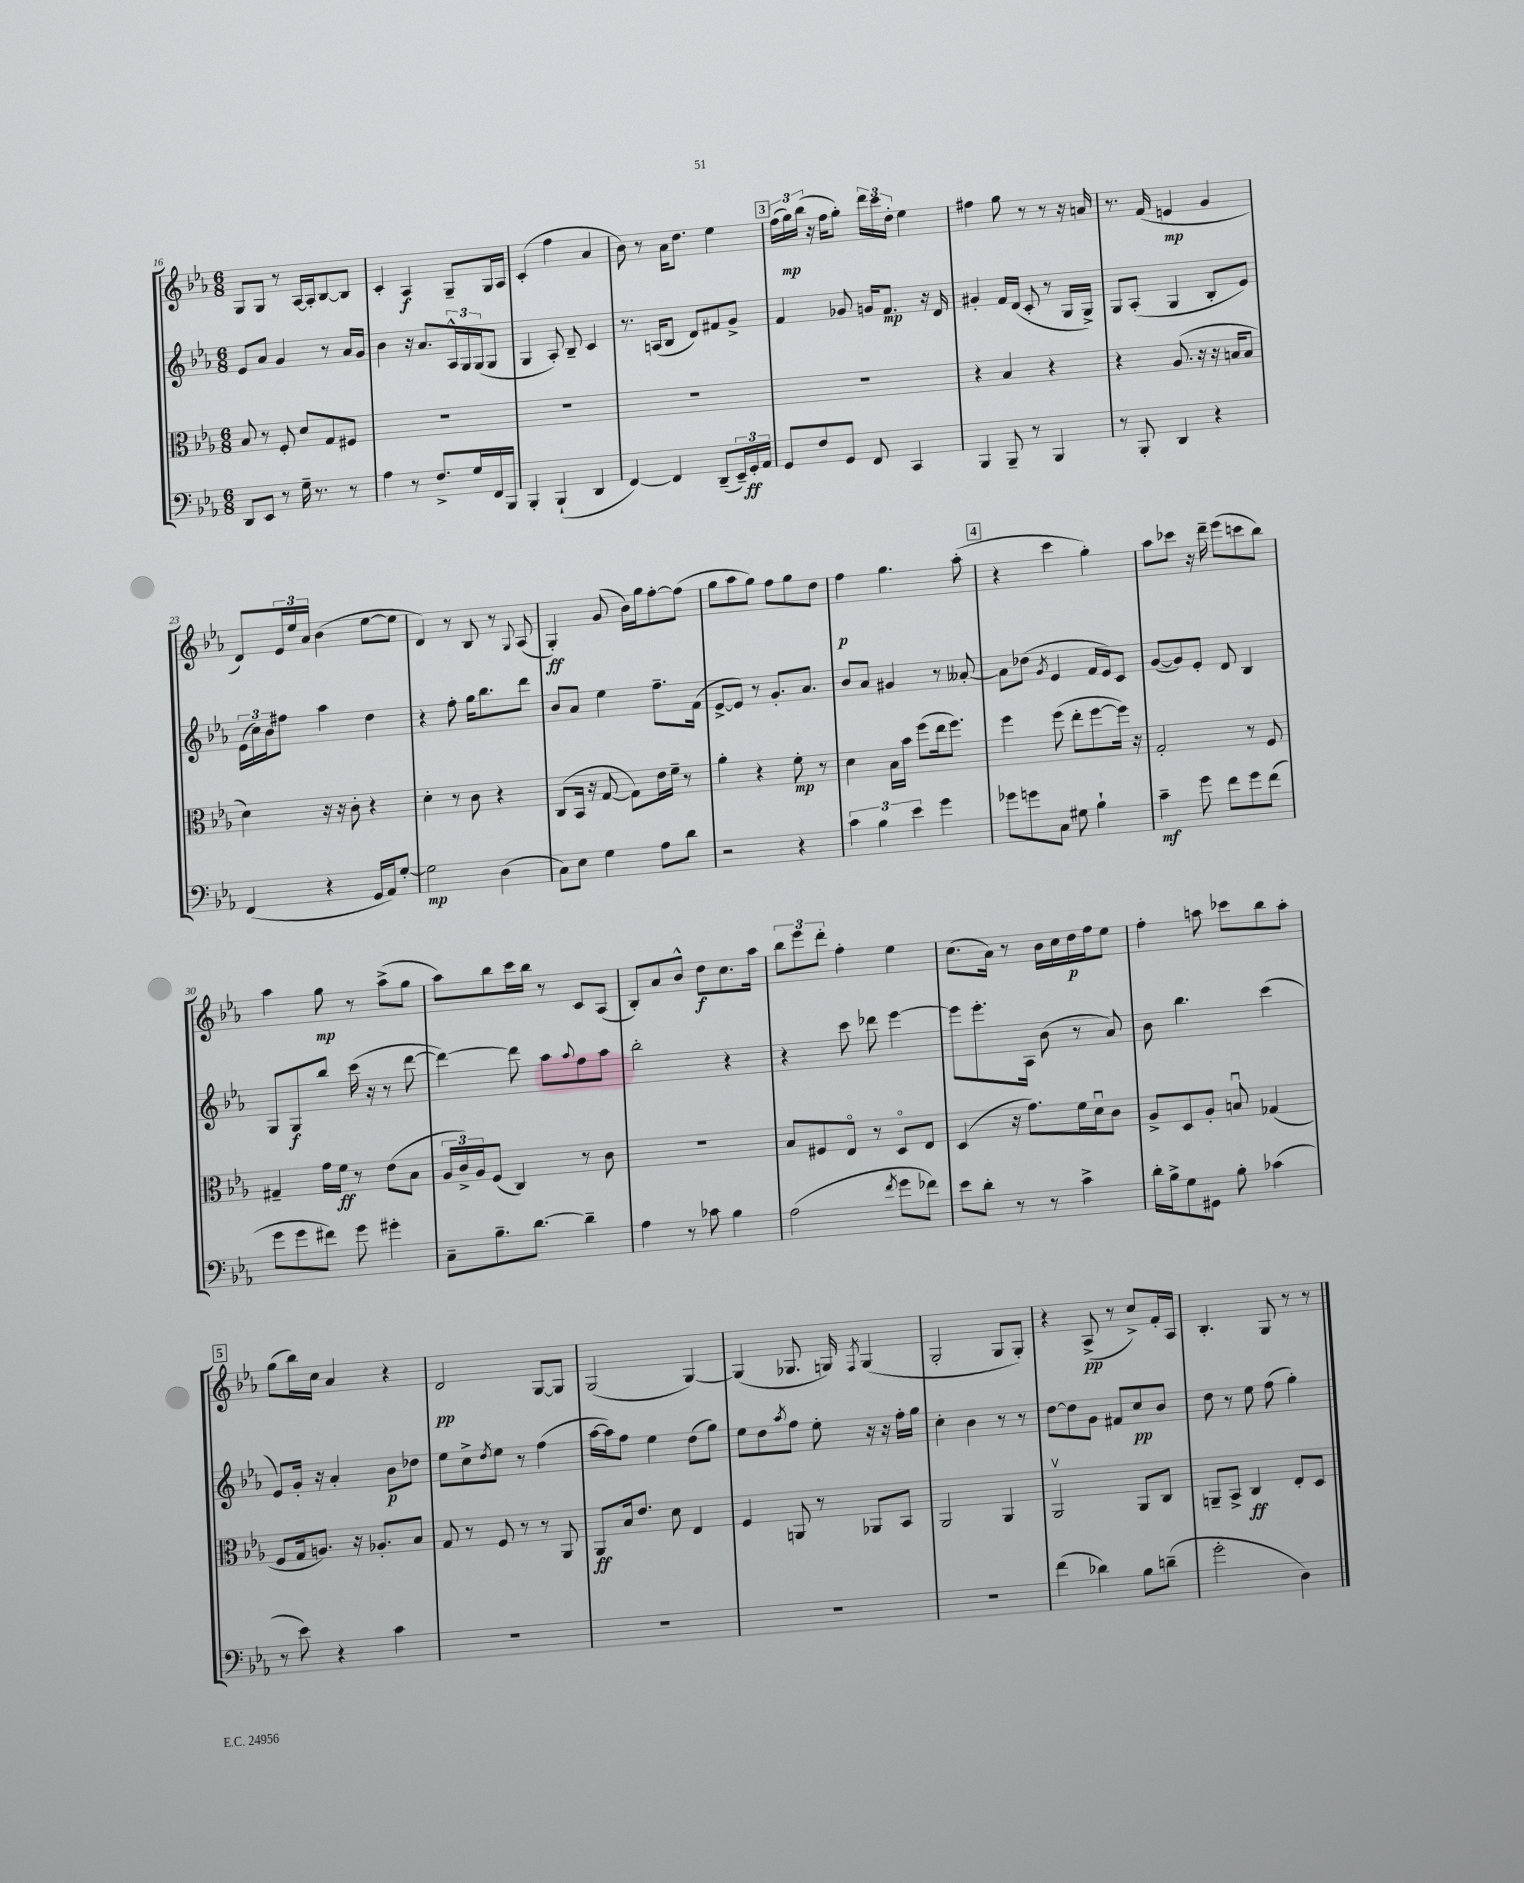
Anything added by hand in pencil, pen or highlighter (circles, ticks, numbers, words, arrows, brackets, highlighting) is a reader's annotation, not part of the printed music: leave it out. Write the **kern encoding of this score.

**kern	**dynam	**kern	**dynam	**kern	**dynam	**kern	**dynam
*part4	*part4	*part3	*part3	*part2	*part2	*part1	*part1
*staff4	*staff4	*staff3	*staff3	*staff2	*staff2	*staff1	*staff1
*clefF4	*	*clefC3	*	*clefG2	*	*clefG2	*
*k[b-e-a-]	*	*k[b-e-a-]	*	*k[b-e-a-]	*	*k[b-e-a-]	*
*M6/8	*	*M6/8	*	*M6/8	*	*M6/8	*
=16	=16	=16	=16	=16	=16	=16	=16
8DD/L	.	8B-/	.	8e-/L	.	8G/L	.
8EE-/J	.	8r	.	8a-/J	.	8G/J	.
8r	.	8F'/	.	4g/	.	8r	.
16G~\	.	8d/L	.	.	.	[16A-/LL	.
8.r	.	.	.	.	.	16A-'/J]	.
.	.	8G/	.	8r	.	[8B-/	.
8r	.	8F#X/J	.	16a-/LL	.	8B-/J]	.
.	.	.	.	16g/JJ	.	.	.
=17	=17	=17	=17	=17	=17	=17	=17
4A-\	.	2.r	.	4b-\	.	4c'/	.
8r	.	.	.	16r	.	4A-/	f
.	.	.	.	8.a-/L	.	.	.
8.F^/L	.	.	.	.	.	.	.
.	.	.	.	24A-^^/L	.	8G~/L	.
.	.	.	.	24G/	.	.	.
16G/L	.	.	.	.	.	.	.
.	.	.	.	(24G/J	.	.	.
16FF/	.	.	.	8G/J	.	16G/L	.
16BBB-/JJ	.	.	.	.	.	16A-/JJ	.
=18	=18	=18	=18	=18	=18	=18	=18
4BBB-'/	.	2.r	.	4G/	.	(4c'/	.
(4BBB-`/	.	.	.	8A-'/)	.	4ff\	.
.	.	.	.	8B-~/	.	.	.
4DD/	.	.	.	4c/	.	4a-/	.
=19	=19	=19	=19	=19	=19	=19	=19
[4FF/)	.	2.r	.	8.r	.	8b-\)	.
.	.	.	.	.	.	8r	.
.	.	.	.	(16An/KL	.	.	.
4FF/]	.	.	.	8B-/J	.	16a-\KL	.
.	.	.	.	.	.	8.dd\J	.
.	.	.	.	8d/L)	.	.	.
(8DD~/L	.	.	.	8f#X/	.	4ee-\	.
24EE-~/L)	.	.	.	8g^/J	.	.	.
24GG'/	ff	.	.	.	.	.	.
24AA-/JJ	.	.	.	.	.	.	.
!!LO:REH:place=s1:t=3
=20	=20	=20	=20	=20	=20	=20	=20
8GG/L	.	2.r	.	4f/	.	(24ff\LL	.
.	.	.	.	.	.	24gg\)	mp
.	.	.	.	.	.	(24bb-\JJ	.
8F/	.	.	.	.	.	16r	.
.	.	.	.	.	.	16ff\KL	.
8GG/J	.	.	.	8g-X/	.	8gg'\J)	.
8FF/	.	.	.	16gn/KL	.	24ddd\LL	.
.	.	.	.	.	.	24ccc\	.
.	.	.	.	8.f/J	mp	.	.
.	.	.	.	.	.	24dd'\JJ	.
4CC/	.	.	.	.	.	4ee-\	.
.	.	.	.	16r	.	.	.
.	.	.	.	16d/	.	.	.
=21	=21	=21	=21	=21	=21	=21	=21
4BBB-/	.	4r	.	4g#X'/	.	4ff#X\	.
8BBB-~/	.	4B-/	.	16f/LL	.	8gg\	.
.	.	.	.	(16d/JJ	.	.	.
8r	.	.	.	8c'/	.	8r	.
4BBB-/	.	4r	.	8r	.	8r	.
.	.	.	.	16G/LL	.	16r	.
.	.	.	.	16G^/JJ)	.	16an/	.
=22	=22	=22	=22	=22	=22	=22	=22
8r	.	4r	.	8G/L	.	8.r	.
8BBB-'/	.	.	.	(8A-'/J	.	.	.
.	.	.	.	.	.	(16f/	.
4DD/	.	(8.A-/	.	4G/	.	4en/	mp
.	.	16r	.	.	.	.	.
4r	.	16r	.	8B-'/L	.	4g/	.
.	.	16Bn/KL	.	.	.	.	.
.	.	8B/J	.	8e-/J)	.	.	.
!!LO:LB:g=z
=23	=23	=23	=23	=23	=23	=23	=23
(4FF/	.	4d\)	.	(24e-\LL	.	8d/L)	.
.	.	.	.	24cc\)	.	.	.
.	.	.	.	24b-\J	.	.	.
.	.	.	.	8ff#X\J	.	24e-/L	.
.	.	.	.	.	.	24ee-/	.
.	.	.	.	.	.	24a-/JJ	.
4r	.	16r	.	4aa-\	.	(4b-\	.
.	.	16r	.	.	.	.	.
.	.	8c'\	.	.	.	.	.
16GG/LL	.	4r	.	4dd\	.	[8ee-\L	.
16AA-/J)	.	.	.	.	.	.	.
[8G'/J	.	.	.	.	.	8ee-\J]	.
=24	=24	=24	=24	=24	=24	=24	=24
2G\]	mp	4d'\	.	4r	.	4d/)	.
.	.	8r	.	8ff'\	.	8r	.
.	.	8c\	.	16gg\KL	.	8B-/	.
.	.	.	.	8.bb-\	.	.	.
(4D\	.	4r	.	.	.	8r	.
.	.	.	.	.	.	8qqG/	.
.	.	.	.	8ddd\J	.	(8A-/	.
=25	=25	=25	=25	=25	=25	=25	=25
8C\L)	.	(8C/L	.	8b-/L	.	4G'/)	ff
8E-\J	.	16BB-/Jk	.	8a-/J	.	.	.
.	.	16r	.	.	.	.	.
4G\	.	[8G/	.	4ee-\	.	(8g/	.
.	.	8G\L])	.	.	.	16b-\LL)	.
.	.	.	.	.	.	16gg\J	.
8A-\L	.	16e-\L	.	8.ff~\L	.	[8ff'\	.
.	.	16f~\JJ	.	.	.	.	.
8d\J	.	8r	.	.	.	(8ff\J]	.
.	.	.	.	(16f\Jk	.	.	.
=26	=26	=26	=26	=26	=26	=26	=26
2r	.	4a-'\	.	[8e-^/L	.	8gg\L	.
.	.	.	.	8e-/J])	.	8aa-\	.
.	.	4r	.	8r	.	8gg\J)	.
.	.	.	.	8.g'/L	.	8ff\L	.
4r	.	8f'\	mp	.	.	8gg\	.
.	.	.	.	8.a-/J	.	.	.
.	.	8r	.	.	.	8dd\J	.
=27	=27	=27	=27	=27	=27	=27	=27
6c\	.	4d\	.	8b-/L	.	4ff\	p
.	.	.	.	8a-/J	.	.	.
6B-\	.	.	.	.	.	.	.
.	.	16B-\LL	.	4g#X/	.	4.gg\	.
.	.	16b-\JJ	.	.	.	.	.
6e-\	.	.	.	.	.	.	.
.	.	(8ff\L	.	.	.	.	.
4g\	.	16ee-\k	.	8r	.	.	.
.	.	8.ff\J)	.	.	.	.	.
.	.	.	.	[8a--X'/	.	(8aa-'\	.
!!LO:REH:place=s1:t=4
=28	=28	=28	=28	=28	=28	=28	=28
8g-X\L	.	4ff\	.	8a--\L]	.	4r	.
8gn\	.	.	.	(8dd-X\J	.	.	.
.	.	.	.	8qg/	.	.	.
8C\J	.	(8ff\	.	4e-/	.	4ccc\	.
8G#X\	.	8ee-'\L	.	.	.	.	.
4B-`\	.	[8ff\	.	16f/LL	.	4gg'\)	.
.	.	.	.	16e-/J)	.	.	.
.	.	16ff\Jk])	.	8c/J	.	.	.
.	.	16r	.	.	.	.	.
=29	=29	=29	=29	=29	=29	=29	=29
4c~\	mf	2G'/	.	([8g/L	.	8aa-\L	.
.	.	.	.	8g/])	.	8ccc-X\J	.
8g\	.	.	.	8e-'/J	.	16r	.
.	.	.	.	.	.	16ddd~\	.
8f\L	.	.	.	8d/	.	(8eee-\L	.
8g\	.	8r	.	4B-/	.	8cccn\	.
(8f\J	.	8F/	.	.	.	8bb-\J)	.
!!LO:LB:g=z
=30	=30	=30	=30	=30	=30	=30	=30
8g\L	.	4G#X~/	.	8G/L	.	4aa-\	.
8g\	.	.	.	8G/	f	.	.
8f#X\J)	.	16g\LL	.	8bb-/J	.	8gg\	mp
.	.	16f\JJ	ff	.	.	.	.
8g\	.	8r	.	(16ccc\	.	8r	.
.	.	.	.	16r	.	.	.
4g#X'\	.	(8e-\L	.	8r	.	(8aa-^\L	.
.	.	8B-\J	.	[8ddd\	.	8gg\J	.
=31	=31	=31	=31	=31	=31	=31	=31
8C~\L	.	24A-/LL	.	4ddd\_)	.	8aa-\L)	.
.	.	24c^/)	.	.	.	.	.
.	.	24A-/J	.	.	.	.	.
8.B-~\	.	(8F/J	.	.	.	8bb-\	.
.	.	4C/)	.	8ddd\]	.	16ccc\L	.
[8.d\J	.	.	.	.	.	16bb-\JJ	.
.	.	.	.	8aa-\L	.	8r	.
.	.	.	.	8qqaa-/	.	.	.
4d~\]	.	8r	.	8ff\	.	8c/L	.
.	.	8c\	.	8aa-\J	.	(8A-/J	.
=32	=32	=32	=32	=32	=32	=32	=32
4A-\	.	2.r	.	2bb-'\	.	8B-'/L)	.
.	.	.	.	.	.	8a-/	.
8r	.	.	.	.	.	8b-^^/J	.
8c-X\	.	.	.	.	.	8dd\L	f
4B-\	.	.	.	4r	.	8.cc\	.
.	.	.	.	.	.	16aa-\Jk	.
=33	=33	=33	=33	=33	=33	=33	=33
(2A-\	.	8B-/L	.	4r	.	12bb-\L	.
.	.	.	.	.	.	12eee-\	.
.	.	8F#X/	.	.	.	.	.
.	.	.	.	.	.	12ddd'\J	.
.	.	8E-/J	.	8ccc\	.	4ff'\	.
.	.	8r	.	8ddd-X\	.	.	.
8qf/	.	.	.	.	.	.	.
8g\L	.	8D/L	.	[4eee-\	.	4ee-\	.
8f-X\J)	.	8E-/J	.	.	.	.	.
=34	=34	=34	=34	=34	=34	=34	=34
8e-\L	.	(4D/	.	8eee-\L]	.	(8.cc\L	.
8d'\J	.	.	.	8.eee-'\	.	.	.
.	.	.	.	.	.	16a-\Jk)	.
8r	.	16r	.	.	.	8r	.
.	.	8.g\L)	.	16A-\Jk	.	.	.
8r	.	.	.	(8b-\	.	16b-\LL	.
.	.	.	.	.	.	16cc\	.
4c^\	.	16f\L	.	8r	.	16dd\	p
.	.	16du\J	.	.	.	16ff\J	.
.	.	8c\J	.	8a-/)	.	8ee-\J	.
=35	=35	=35	=35	=35	=35	=35	=35
16d'\LL	.	8A-^/L	.	8b-\	.	4ff'\	.
16B-^\J	.	.	.	.	.	.	.
8G\	.	8D/	.	4.bb-\	.	.	.
8GG#X\J	.	8A-'/J	.	.	.	8aan\	.
8B-'\	.	8Bnu/	.	.	.	8ccc-X\L	.
(4c-X\	.	(4G-X/	.	(4ccc\	.	8bb-\	.
.	.	.	.	.	.	8aa'\J	.
!!LO:LB:g=z
!!LO:REH:place=s1:t=5
=36	=36	=36	=36	=36	=36	=36	=36
8r	.	8F/L	.	8e-/L)	.	(8gg\L	.
8e-\)	.	16G/k	.	16g'/Jk	.	16bb-\L)	.
.	.	8.An/J)	.	16r	.	16cc\JJ	.
4r	.	.	.	4a-'/	.	4a-/	.
.	.	16r	.	.	.	.	.
.	.	8.A-X'/L	.	.	.	.	.
4c\	.	.	.	8b-\L	p	4r	.
.	.	8B-/J	.	8dd-X\J	.	.	.
=37	=37	=37	=37	=37	=37	=37	=37
2.r	.	8G/	.	8ee-\L	.	2d/	pp
.	.	8r	.	8cc^\	.	.	.
.	.	.	.	8qdd/	.	.	.
.	.	8F/	.	8ee-\J	.	.	.
.	.	8r	.	8r	.	.	.
.	.	8r	.	(4ff\	.	[8G/L	.
.	.	8AA-/	.	.	.	8G/J]	.
=38	=38	=38	=38	=38	=38	=38	=38
2.r	.	8AA-/L	ff	[16aa-\LL	.	(2G/	.
.	.	.	.	16aa-\J])	.	.	.
.	.	16B-/k	.	8ff\J	.	.	.
.	.	8.e-/J	.	.	.	.	.
.	.	.	.	4ee-\	.	.	.
.	.	8d\	.	.	.	.	.
.	.	4E-/	.	(8dd\L	.	[4G/)	.
.	.	.	.	8gg\J)	.	.	.
=39	=39	=39	=39	=39	=39	=39	=39
2.r	.	4F/	.	8ee-\L	.	(4G/]	.
.	.	.	.	8dd\	.	.	.
.	.	.	.	8qaa-/	.	.	.
.	.	8AAn/	.	8ff\J	.	8.G-X/	.
.	.	8r	.	8ee-'\	.	.	.
.	.	.	.	.	.	16Gn/)	.
.	.	.	.	.	.	8qF/	.
.	.	8AA-X/L	.	16r	.	(4G/	.
.	.	.	.	16r	.	.	.
.	.	8BB-/J	.	16ff'\LL	.	.	.
.	.	.	.	16gg\JJ	.	.	.
=40	=40	=40	=40	=40	=40	=40	=40
2.r	.	2AA-/	.	4cc'\	.	2G'/	.
.	.	.	.	4b-\	.	.	.
.	.	4AA-/	.	8r	.	8G/L	.
.	.	.	.	8r	.	8G'/J)	.
=41	=41	=41	=41	=41	=41	=41	=41
(4f\	.	2AA-v/	.	[8dd\L	.	4r	.
.	.	.	.	8dd\]	.	.	.
4d-X\)	.	.	.	8g\J	.	(8A-^/	pp
.	.	.	.	8f#X/L	.	8r	.
8B-\L	.	8AA-/L	.	8cc/	pp	8cc^/L)	.
(8dn~\J	.	8C/J	.	8b-/J	.	16f'/L	.
.	.	.	.	.	.	16A-/JJ	.
=42	=42	=42	=42	=42	=42	=42	=42
2g'\	.	8AAn~/L	.	8dd\	.	4.B-'/	.
.	.	8BB-^/J	.	8r	.	.	.
.	.	4C/	ff	8ee-\	.	.	.
.	.	.	.	(8ff\	.	8G/	.
4D\)	.	8E-'/L	.	4gg'\)	.	8r	.
.	.	8D/J	.	.	.	8r	.
==	==	==	==	==	==	==	==
*-	*-	*-	*-	*-	*-	*-	*-
